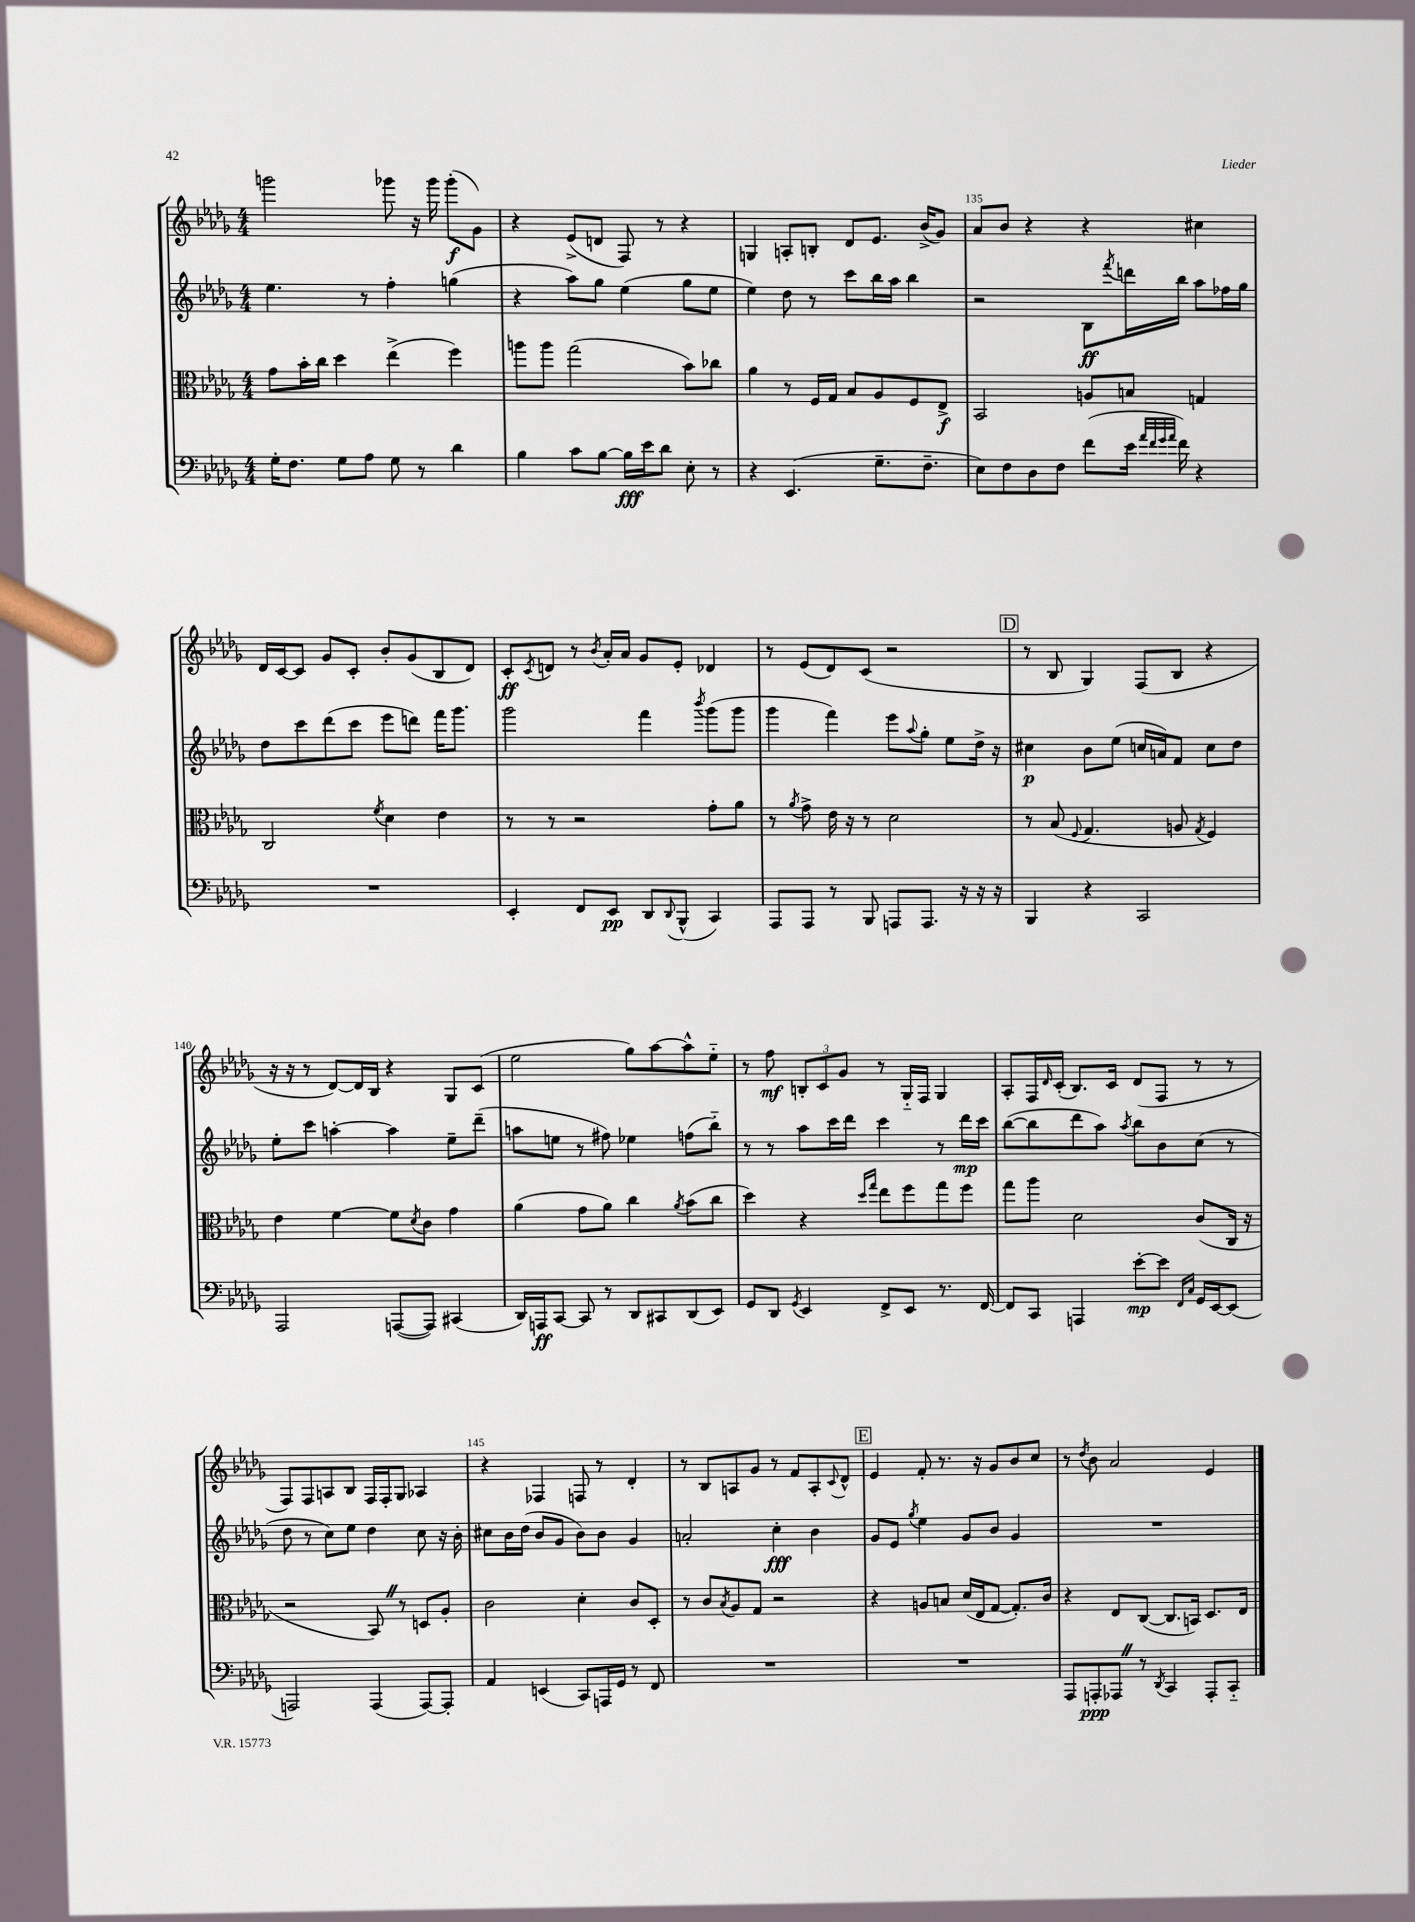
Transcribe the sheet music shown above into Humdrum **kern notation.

**kern	**kern	**kern	**kern
*staff4	*staff3	*staff2	*staff1
*clefF4	*clefC3	*clefG2	*clefG2
*k[b-e-a-d-g-]	*k[b-e-a-d-g-]	*k[b-e-a-d-g-]	*k[b-e-a-d-g-]
*M4/4	*M4/4	*M4/4	*M4/4
16G-'\LK	8g-\L	4.ee-\	2ggg\
8.F\J	.	.	.
.	16b-'\L	.	.
.	16cc\JJ	.	.
8G-\L	4dd-\	.	.
8A-\J	.	8r	.
8G-\	(4ee-^\	4ff'\	8ggg-\
8r	.	.	16r
.	.	.	16ggg-\
4d-\	4ff\)	(4gg\	(8ggg-'\L
.	.	.	8g-\J)
=	=	=	=
4B-\	8aa\L	4r	4r
.	8aa\J	.	.
8c\L	(2gg-\	8aa-\L)	(8e-^/L
[8B-\J	.	8gg-\J	8d/J
16B-\]LL	.	(4ee-\	8F/)
16e-\J	.	.	.
8d-\J	.	.	8r
8E-'\	8b-\L)	8gg-\L	4r
8r	8cc-\J	8ee-\J	.
=	=	=	=
4r	4a-\	4ee-\)	4G/
(4.EE-/	8r	8dd-\	8A'/L
.	16F/LL	8r	8B'/J
.	16G-/JJ	.	.
.	8B-/L	8ccc\L	8d-/L
8.G-~\L	8A-/	16bb-\L	8.e-/J
.	.	16aa-\JJ	.
.	8F/	4bb-\	.
8.F~\J	.	.	(16b-^/LK
.	8E-^/J	.	8g-/J)
=	=	=	=
8E-\L)	2BB-/	2r	8a-/L
8F\	.	.	8b-/J
8D-\	.	.	4r
8F\J	.	.	.
(8f\L	8A/L	8B-\L	4r
.	.	8qfff/	.
16e-\Jk	8B/J	16ddd\L	.
32qqa-/LLL	.	.	.
32qqf/	.	.	.
32qqg-/	.	.	.
32qqa-/JJJ	.	.	.
16f\)	.	16bb-\JJ	.
4r	4G/	8aa-\L	4cc#\
.	.	16ff-\L	.
.	.	16gg-\JJ	.
=	=	=	=
1r	2C/	8dd-\L	16d-/LL
.	.	.	[16c/J
.	.	8ccc\	8c/]J
.	.	(8ddd-\	8g-/L
.	.	8ccc\J	8c'/J
.	8qf/	.	.
.	4d-\	8eee-\L	8b-'/L
.	.	8ddd\J)	(8g-/
.	4e-\	16fff\LK	8B-/
.	.	8.ggg-\J	.
.	.	.	8d-/J)
=	=	=	=
4EE-'/	8r	2ggg-\	8c'/L
.	.	.	8qc/
.	8r	.	8d/J
8FF/L	2r	.	8r
.	.	.	8qb-/
8EE-/J	.	.	16a-'/LL
.	.	.	16a-/JJ
8DD-/L	.	4fff\	8g-/L
8qqDD-/	.	.	.
(8BBB-^^/J	.	.	8e-'/J
.	.	8qbbb-/	.
4CC/)	8g-'\L	(8ggg-\L	4d-/
.	8a-\J	8ggg-\J	.
=	=	=	=
8AAA-/L	8r	4ggg-\	8r
.	8qa-/	.	.
8AAA-/J	8g-^\	.	(8e-/L
8r	16e-\	4fff\)	8d-/)
.	16r	.	.
8BBB-/	8r	.	(8c/J
8AAA/L	2d-\	8eee-\L	2r
.	.	8qqaa-/	.
8.AAA/J	.	8gg-'\J	.
.	.	8ee-\L	.
16r	.	.	.
16r	.	16dd-^\Jk	.
16r	.	16r	.
=	=	=	=
4BBB-/	8r	4cc#\	8r
.	(8B-/	.	8B-/
.	8qqF/	.	.
4r	4.G-/	8b-\L	4G-/)
.	.	(8ee-\J	.
2CC/	.	16cc/LL	(8F/L
.	.	16a/J)	.
.	8A/	8f/J	8B-/J
.	8qG-/	.	.
.	4F/)	8cc\L	4r
.	.	8dd-\J	.
=	=	=	=
2AAA-/	4e-\	8ee-'\L	16r
.	.	.	16r
.	.	8ccc\J	8r
.	[4f\	[4aa'\	[8d-/L)
.	.	.	16d-/]L
.	.	.	16B-/JJ
([8AAA/L	8f\]L	4aa\]	4r
.	8qd-/	.	.
8AAA/]J)	8c\J	.	.
(4CC#/	4g-\	8ee-~\L	8G-/L
.	.	(8ddd-~\J	(8c/J
=	=	=	=
16DD-/LL)	(4a-\	8aa\L	2ee-\
16AAA/J	.	.	.
[8CC/J	.	8ee\J	.
8CC/]	8g-\L	8r	.
8r	8a-\J)	8ff#\)	.
8DD-/L	4cc\	4ee-\	8gg-\L)
8CC#/	.	.	[8aa-\
.	8qa-/	.	.
(8DD-/	(8b-\L	(8ff\L	8aa-^^\]
8EE-/J)	8cc\J	8bb-'~\J)	8ee-'~\J
=	=	=	=
8GG-/L	4dd-\)	8r	8r
8DD-/J	.	8r	8ff\
8qGG-/	.	.	.
4EE-/	4r	8aa-\L	12B'/L
.	.	.	12c/
.	.	16ccc\L	.
.	.	.	12g-/J
.	.	16ddd-\JJ	.
.	16qqdd-/LL	.	.
.	16qqgg-/JJ	.	.
8FF^/L	8ee-\L	4ccc\	8r
8EE-/J	8ff\	.	16G-'~/LL
.	.	.	16F/JJ
8.r	8gg-\	8r	4G-/
.	8ff\J	16ddd-\LL	.
[16FF/	.	16ccc\JJ	.
=	=	=	=
8FF/]L	8gg-\L	([8bb-\L	8A-'/L
8CC/J	8aa-\J	8bb-\]	16F/L
.	.	.	16qqd-/
.	.	.	(16c'/JJ
4AAA/	2d-\	8ddd-\	8.B-/L)
.	.	8aa-\J)	.
.	.	.	16c/Jk
.	.	8qaa-/	.
[8e-'\L	.	8bb-\L	(8d-/L
8e-\]J	.	8b-\	8F/J
16qqFF/LL	.	.	.
16qqC/JJ	.	.	.
16GG-/LL	(8c/L	(8cc\J	8r
[16EE-/J	.	.	.
(8EE-/]J	16C/Jk	8r	8r
.	16r	.	.
=	=	=	=
2AAA/)	2r	8dd-\	8F/L)
.	.	8r	8F/
.	.	8cc\L)	8A/
.	.	8ee-\J	8B-/J
(4AAA/	8BB-/)	4dd-\	16F/LL
.	.	.	16F'/J
.	8r	.	8G-/J
[8AAA/L)	8D/L	8cc\	4A-/
8AAA'/]J	8A-'/J	16r	.
.	.	16b-'\	.
=	=	=	=
4AA-/	2c\	8cc#\L	4r
.	.	16b-\L	.
.	.	(16dd-\JJ	.
(4EE/	.	8b-/L	4F-/
.	.	8g-/J	.
8CC/L)	4d-'\	8b-\L)	8F/
16AAA/L	.	8b-\J	8r
16GG-/JJ	.	.	.
8r	8c/L	4g-/	4d-'/
8FF/	8D-'/J	.	.
=	=	=	=
1r	8r	2a'/	8r
.	8c/L	.	8B-/L
.	8qB-/	.	.
.	8A-/	.	8A/
.	8G-/J	.	8g-/J
.	2r	4cc'\	8r
.	.	.	8f/L
.	.	4b-\	8A'/
.	.	.	8qqc/
.	.	.	8d-^^/J
=	=	=	=
1r	4r	8g-/L	4e-/
.	.	8e-/J	.
.	.	8qgg-/	.
.	8A/L	4ee-\	8f'/
.	8B/J	.	8.r
.	(16d-/LL	8g-/L	.
.	16E-/J	.	16r
.	[8G-/J	8b-/J	8g-/L
.	8.G-'/]L)	4g-/	8b-/
.	.	.	8cc/J
.	16c/Jk	.	.
=	=	=	=
8AAA-/L	4r	1r	8r
.	.	.	8qdd-/
8AAA'/	.	.	8b-\
8AAA-/J	8E-/L	.	2a-/
8r	([8C/J	.	.
8qDD-/	.	.	.
4CC/	8.C/]L	.	.
.	16BB/Jk)	.	.
8AAA-'/L	8.D-/L	.	4e-/
8CC'~/J	.	.	.
.	16E-/Jk	.	.
==	==	==	==
*-	*-	*-	*-
